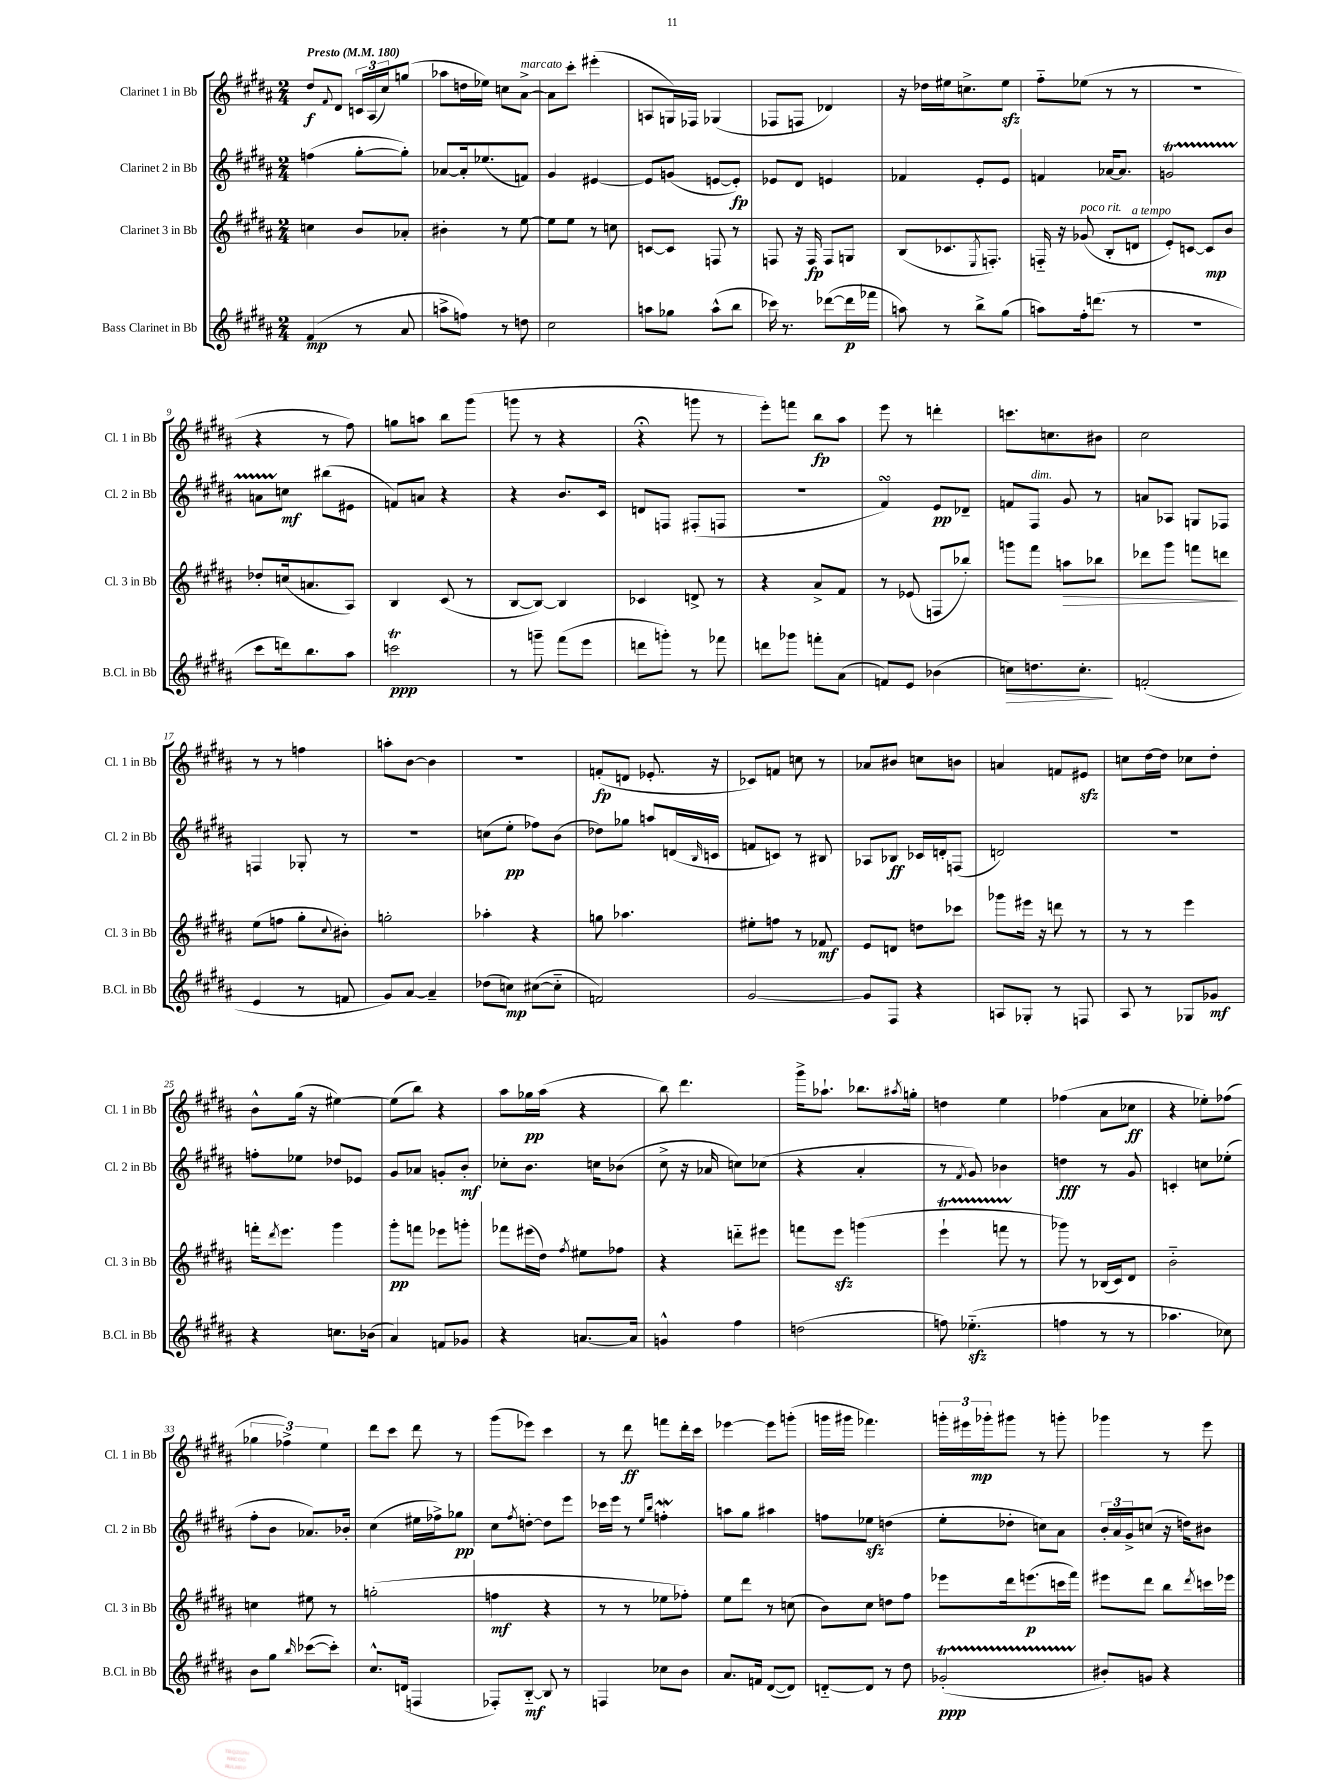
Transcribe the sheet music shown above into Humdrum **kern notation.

**kern	**kern	**kern	**kern
*staff4	*staff3	*staff2	*staff1
*clefG2	*clefG2	*clefG2	*clefG2
*k[f#c#g#d#a#]	*k[f#c#g#d#a#]	*k[f#c#g#d#a#]	*k[f#c#g#d#a#]
*M2/4	*M2/4	*M2/4	*M2/4
*MM180	*MM180	*MM180	*MM180
(4f#	4cc	(4ff	8dd#
.	.	.	8qqf#
.	.	.	8d#
8r	8b	[8gg#'	24c
.	.	.	(24A#
.	.	.	24cc#)
8a#	8a-'	8gg#'])	(8gg
=	=	=	=
8aa^	4b#'	[8a-	8aa-
8ff)	.	16a-']	16dd
.	.	(8.ee-	16ee-)
8r	8r	.	8cc
8dd	[8ee	8f)	[8a#^
=	=	=	=
2cc#	8ee]	4g#	8a#]
.	8ee	.	8ccc#'
.	8r	[4e#	(4eee#'
.	8cc	.	.
=	=	=	=
8aa	[8c	8e#]	8A
8gg-	8c]	(8g	16G)
.	.	.	16F-
(8aa^^	8F	[8e	(4G-
8bb	8r	8e'])	.
=	=	=	=
16ccc-)	8F	8e-	8F-
8.r	.	.	.
.	16r	8d#	8F
.	16F	.	.
([8ddd-	8F	4e	4d-)
16ddd-]	8G	.	.
16fff-	.	.	.
=	=	=	=
8aa)	(8B	4f-	16r
.	.	.	16dd-
8r	8.c-	.	16ee#
.	.	.	8.cc^
8bb^	.	8e'	.
.	8qE	.	.
.	8.F')	.	.
(8gg#	.	8e	8ee#
=	=	=	=
8aa)	16F'~	4f	8ff#'~
.	16r	.	.
16ff#'	(8g-	.	(8ee-
(8.ddd	.	.	.
.	8B'	[16a-	8r
.	.	8.a-]	.
8r	8d	.	8r
=	=	=	=
2r	8e')	2g	2r
.	[8c	.	.
.	8c]	.	.
.	8b	.	.
=	=	=	=
8ccc#	8dd-'	8a	4r
16ddd)	(16cc	8cc	.
8.bb	8.a	.	.
.	.	(8bb#	8r
8aa#	8A#)	8e#	8ff#)
=	=	=	=
2ccc	4B	8f)	8gg
.	.	8a	8aa
.	(8c#	4r	8bb
.	8r	.	(8ggg#
=	=	=	=
8r	[8B	4r	8ggg
8ggg~	8B_)	.	8r
(8fff#	4B]	8.b	4r
8eee	.	.	.
.	.	16c#	.
=	=	=	=
8ddd	4c-	8d	4r;
8ggg')	.	8F	.
8r	8d^	(8F#'	8ggg
8fff-	8r	8F	8r
=	=	=	=
8ddd	4r	2r	8eee')
8ggg-	.	.	8fff
8fff'	8a#^	.	8bb
(8a#	8f#	.	8aa#
=	=	=	=
8f)	8r	4f#)	8eee
8e	(8e-	.	8r
(4b-	8F	8e	4ddd'
.	8bb-')	8d-~	.
=	=	=	=
8cc)	8ggg	8f	8.ccc
8.dd	8fff#	8F#	.
.	.	.	8.cc
.	8aa	8g#	.
8.cc'	.	.	.
.	8bb-	8r	8b#
=	=	=	=
(2f'	8ddd-	8a	2cc#
.	8ggg#	8A-	.
.	8fff	8G	.
.	8ddd	8F-	.
=	=	=	=
4e	(8ee	4F	8r
.	8ff	.	8r
8r	8gg#'	8G-'	4ff
.	8qqcc#	.	.
8f	8b#')	8r	.
=	=	=	=
8g#)	2gg'	2r	8aa'
[8a#	.	.	[8b
4a#~]	.	.	4b]
=	=	=	=
(8dd-	4aa-'	(8cc	2r
8cc)	.	8ee'	.
([8cc#	4r	8ff-)	.
8cc#'~]	.	(8b	.
=	=	=	=
2f)	8gg	8dd-)	(8f'
.	4.aa-	8gg-	8d
.	.	8aa	8.e-'
.	.	(16d	.
.	.	16qqB	.
.	.	16c	16r
=	=	=	=
[2g#	8ee#'	8f	8c-)
.	8ff	8c)	8f
.	8r	8r	8cc
.	8f-	8B#	8r
=	=	=	=
8g#]	8e	8A-	8a-
8F#	8d	8B-	8b#
4r	8dd	16c-	8cc
.	.	16d'	.
.	8ccc-	(8F	8b
=	=	=	=
8A	8ggg-	2d)	4a
8G-'	16eee#	.	.
.	16r	.	.
8r	8ddd	.	8f
8F	8r	.	8e#
=	=	=	=
8A#	8r	2r	8cc
8r	8r	.	[16dd#
.	.	.	16dd#]
8G-	4eee	.	8cc-
8g-	.	.	8dd#'
=	=	=	=
4r	16fff'	8ff'	8b^^
.	8qddd#	.	.
.	8.eee	.	.
.	.	8ee-	(16gg#
.	.	.	16r
8.cc	4ggg#	8dd-	[4ee#)
.	.	8e-	.
(16b-	.	.	.
=	=	=	=
4a#)	8ggg#'	8g#	(8ee#]
.	8fff	8a-	8bb)
8f	8eee-	8g'	4r
8g-	8ggg'	8b'	.
=	=	=	=
4r	8fff-	8cc-'	8aa#
.	(16eee#	8.b	16gg-
.	16dd#)	.	(16aa#
.	8qff#	.	.
[8.a	8ee#	.	4r
.	.	16cc	.
.	8ff-	(8b-	.
16a]	.	.	.
=	=	=	=
4g^^	4r	8cc#^	8bb)
.	.	16r	4.ddd#
.	.	16a-	.
4ff#	8ddd'~	8cc)	.
.	8eee#	(8cc-	.
=	=	=	=
(2dd	8fff	4r	16ggg#^
.	.	.	8.aa-`
.	8eee	.	.
.	(4ggg	4a#'	8.bb-
.	.	.	8qaa#
.	.	.	16gg'
=	=	=	=
8ff)	4eee`	8r	4dd
.	.	8qf#	.
(4.ee-'~	.	8g#)	.
.	8fff	4b-	4ee
.	8r	.	.
=	=	=	=
4ff	8ggg-)	4dd	(4ff-
.	8r	.	.
8r	(16B-	8r	8a#
.	16c#)	.	.
8r	8d#	8g#	8cc-
=	=	=	=
4.aa-	2b'~	4c'	4r
.	.	8cc	8ee-')
8cc-)	.	(8ee-'	(8ff-
=	=	=	=
8b	4cc	8ff#'	6gg-
8gg#	.	8b	.
.	.	.	6ff-^)
16qqbb	.	.	.
([8ccc-	8ee#	8.a-)	.
.	.	.	6ee
8ccc-'])	8r	.	.
.	.	16b-'	.
=	=	=	=
8.cc#^^	(2gg'	(4cc#	8ddd#
.	.	.	8ccc#
(16d	.	.	.
4F	.	16ee#	8ddd#
.	.	16ff-^)	.
.	.	8gg-	8r
=	=	=	=
8F-')	4ff	8cc#	(8ggg#
.	.	8qff#	.
[8B'~	.	[8dd'	8eee-)
8B]	4r	8dd]	4ccc#
8r	.	8eee	.
=	=	=	=
4F	8r	16ccc-	8r
.	.	16eee	.
.	8r	8r	8ddd#
.	.	16qqee	.
.	.	16qqbb	.
8cc-	8ee-	4ff'	8fff
8b	8ff-')	.	16ddd#'
.	.	.	16ccc#
=	=	=	=
8.a#	8ee	8aa	[4eee-
.	8ddd#	8gg#	.
16f	.	.	.
([8d#	8r	4aa#	8eee-]
8d#])	(8cc	.	(8ggg'
=	=	=	=
[8d'~	8b)	8ff	16ggg
.	.	.	16ggg#
8d]	8cc#	8ee-	4.fff-)
8r	8dd	(4dd	.
8dd#	8ff#	.	.
=	=	=	=
(2g-'	8eee-	8ee'	24ggg'
.	.	.	24eee#
.	.	.	24ggg-'
.	16ddd#	8dd-'	8ggg#
.	(8.eee	.	.
.	.	8cc)	8r
.	16ccc	8a#	8ggg'
.	16fff#)	.	.
=	=	=	=
8b#')	8eee#	24b'	4ggg-
.	.	24a#	.
.	.	24g#^	.
8g	8ddd#	(8cc	.
4r	8bb	16r	8r
.	.	16dd)	.
.	8qddd#	.	.
.	16ccc	8b#	8eee
.	16eee-	.	.
==	==	==	==
*-	*-	*-	*-
